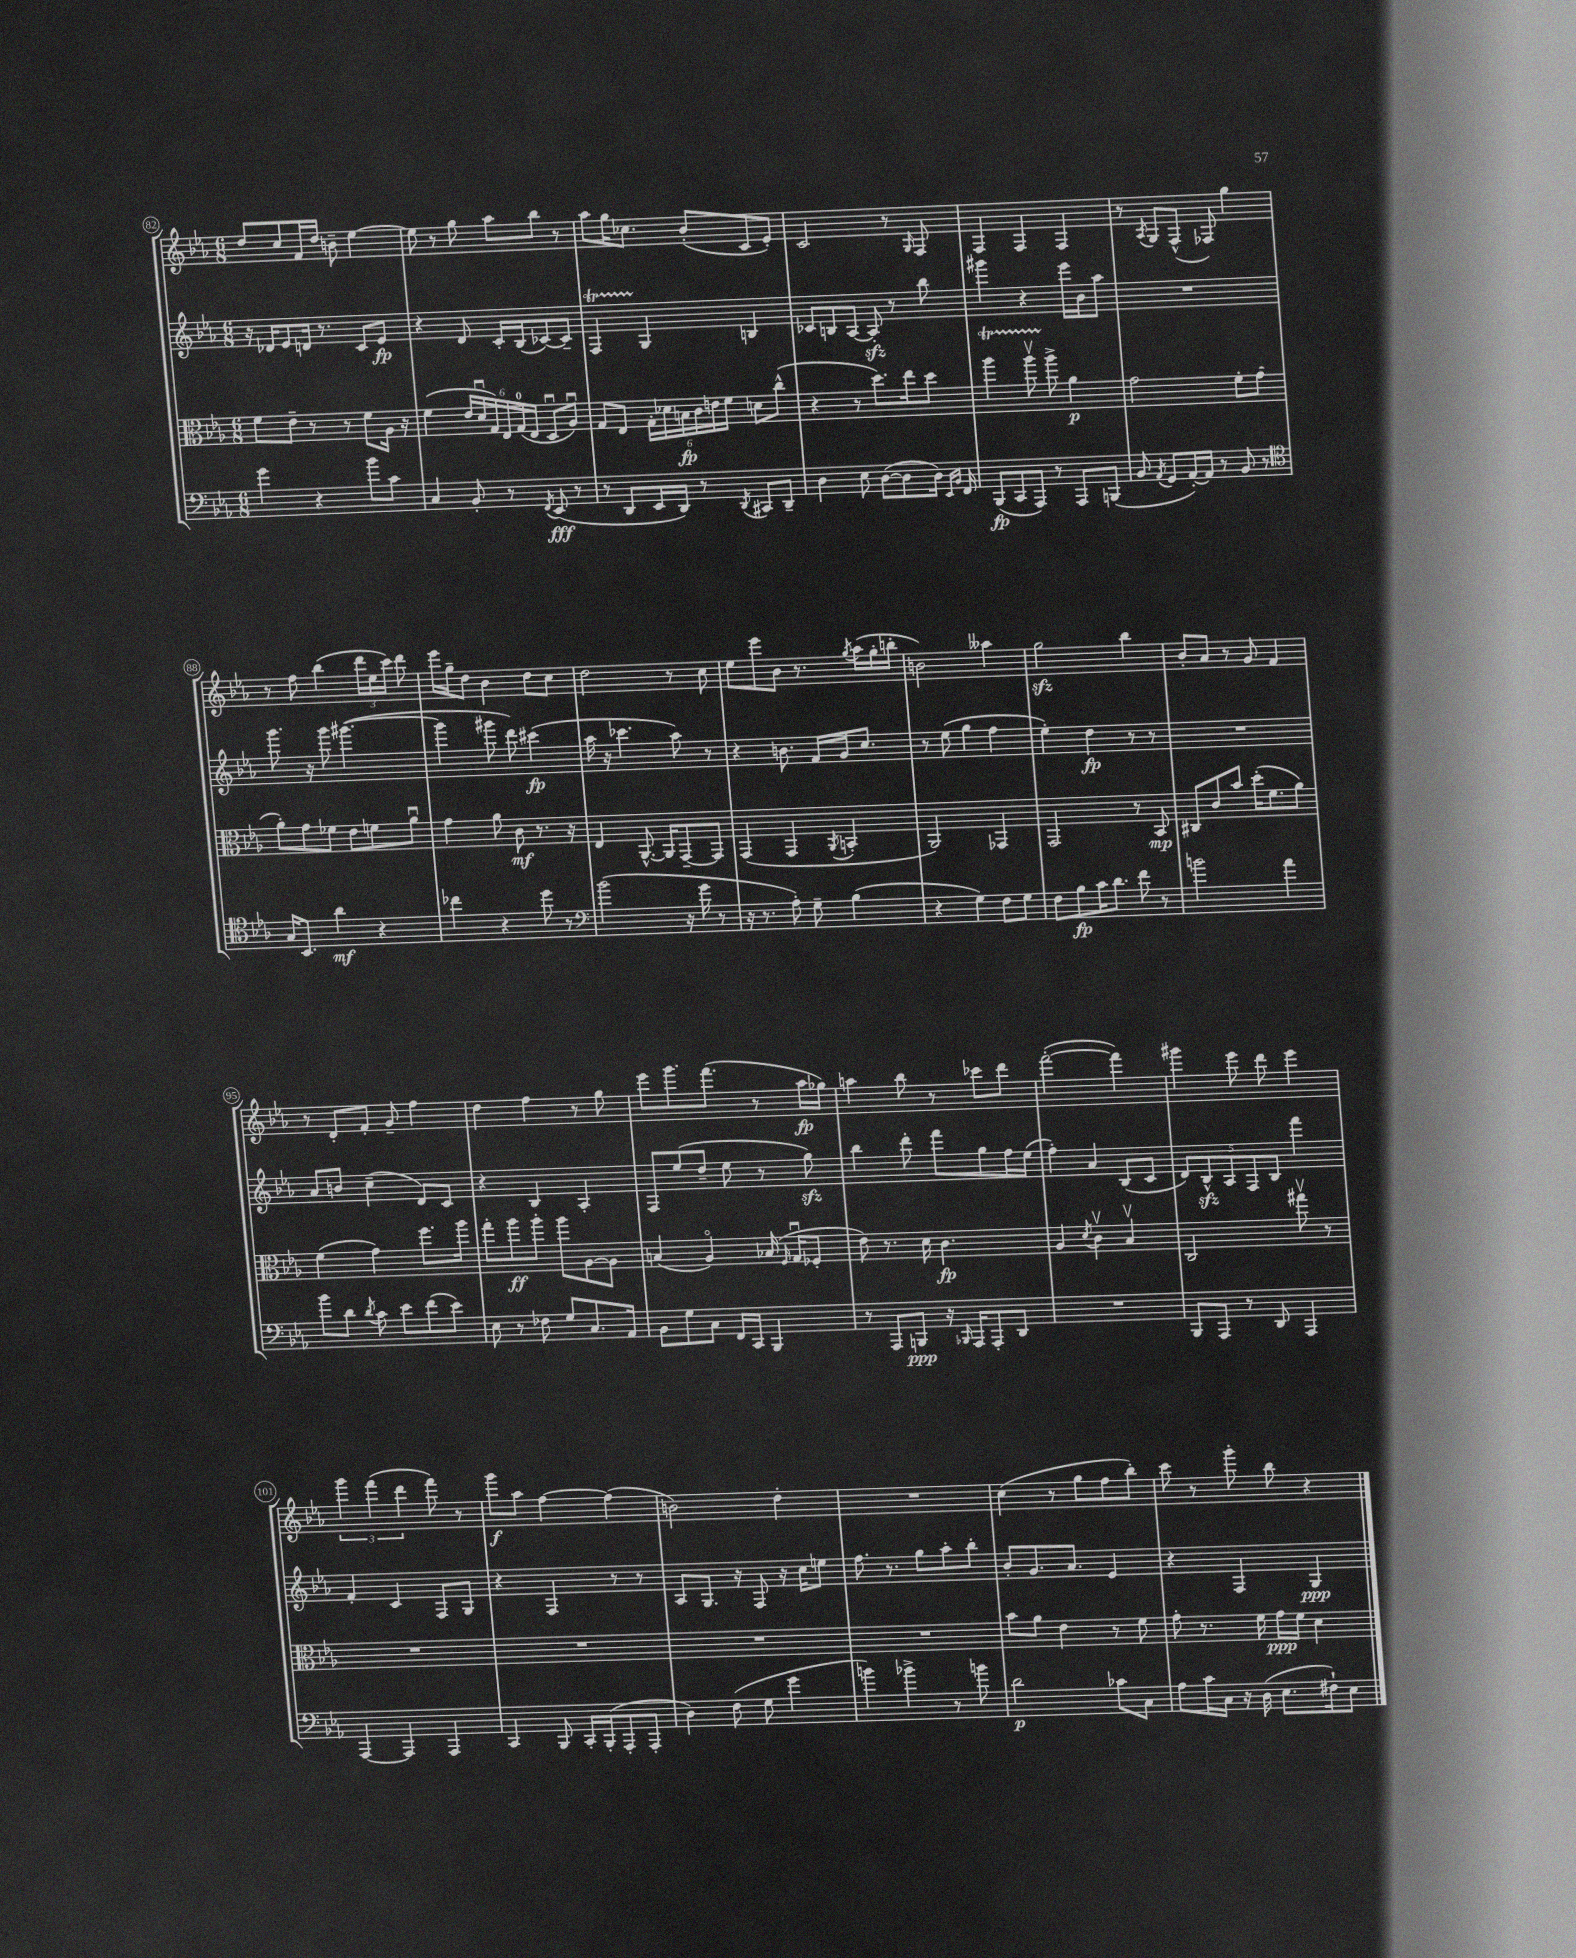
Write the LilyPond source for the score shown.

<<
\new StaffGroup <<
\new Staff = "s0" {
    \clef treble \key ees \major \numericTimeSignature \time 6/8
    \autoBeamOff d''8[ c''8 f'16 d''16] b'8-- ees''4~ |
    ees''8 r8 g''8 aes''8[ bes''8] r8 |
    aes''8[ g''16 ces''8.] bes'8[-.( c'8 ees'8]-.) |
    c'2 r8 \grace { g16 } f8 |
    f4 f4 f4 |
    r8 \acciaccatura { aes8 } g8[ f8]-^( fes8) g''4 |
    r8 f''8 bes''4( \tuplet 3/2 { d'''16[ ees''16 c'''16]) } d'''8 |
    ees'''16[ g''16-- d''8] bes'4 d''8[ c''8] |
    d''2 r8 c''8 |
    ees''8[ ees'''8 bes'8] r8. \acciaccatura { g''8 } aes''16[( g''16-. b''16]-. |
    b'2) aeses''4 |
    g''2\sfz bes''4 |
    bes'8[-. aes'8] r8 g'8 f'4 |
    r8 d'8[-. f'8]-. g'8-- f''4 |
    d''4 f''4 r8 g''8 |
    ees'''8[ g'''8. f'''8.]( r8 aes''16[\fp ges''16]) |
    a''4 bes''8 r8 ces'''8[ d'''8] |
    f'''2~-.( f'''4) |
    gis'''4 ees'''8 d'''8 ees'''4 |
    \tuplet 3/2 { g'''4 f'''4( d'''4 } f'''8) r8 |
    g'''8[\f aes''8] f''4~ f''4( |
    b'2) d''4-. |
    R2. |
    c''4( r8 g''8[ f''8 bes''8]-.) |
    c'''8 r8 g'''8-. bes''8 r4 \bar "|." |
}
\new Staff = "s1" {
    \clef treble \key ees \major \numericTimeSignature \time 6/8
    \autoBeamOff r16 des'16[ ees'8 d'16] r8. c'8[ ees'8]\fp |
    r4 d'8 c'16[-. bes16( ces'8~) ces'8]-- |
    f4\startTrillSpan g4\stopTrillSpan b4 |
    ces'8[ b8 aes8]~ aes8-.\sfz r8 bes''8 |
    gis'''4 r4 ees'''16[ bes'16 aes''8] |
    R2. |
    g'''8. r16 g'''8 gis'''4.~( |
    gis'''4 gis'''8 d'''8) cis'''4\fp( |
    aes''16 r16 ces'''4. aes''8) r8 |
    r4 b'8. f'16[ g'16 c''8.] |
    r8 ees''8( g''4 f''4 |
    ees''4-.) d''4\fp r8 r8 |
    R2. |
    aes'8[ b'8] c''4--( d'8[) c'8] |
    r4 bes4 aes4-. |
    f8[ ees''8( d''8]-- ees''8 r8 g''8\sfz) |
    bes''4 d'''8-. f'''8[ g''8 f''16 ees''16]( |
    f''4-.) aes'4 bes8[( c'8] |
    \tuplet 5/4 { d'8[) bes8-^\sfz aes8 f8 bes8] } f'''4 |
    f'4-. c'4 f8[ g8] |
    r4 f4 r8 r8 |
    aes8[ g8.] r16 f8 r16 c''16[ e''8] |
    f''8. r8. g''8[ aes''8-. bes''8]-. |
    bes'8[-. g'8. aes'8.] ees'4 |
    r4 f4 g4\ppp \bar "|." |
}
\new Staff = "s2" {
    \clef alto \key ees \major \numericTimeSignature \time 6/8
    \autoBeamOff f'8[ ees'8]-- r8 r8 f'8[ aes16] r16 |
    f'4( \tuplet 6/4 { ees'16[ d'16\downbow g16) ees16 g16-0( ees16] } d8[\downbow aes8]\downbow) |
    g8[ ees8] \tuplet 6/4 { g16[-. des'16 b16\fp c'16 e'16 f'16] } d'8[ c''8]-^( |
    r4 r8 d''8.[) ees''16 d''8] |
    aes''4\startTrillSpan aes''8\upbow aes''8->\stopTrillSpan aes'4\p |
    g'2 f'8[-. g'8]( |
    aes'8[-.) g'8 fes'8] ees'8[ f'8 aes'8]\downbow |
    g'4 aes'8 c'8\mf r8. r16 |
    ees4 aes,8.~-^ aes,16[ g,8~-- g,8] |
    g,4( g,4 \acciaccatura { aes,8 } b,4-. |
    aes,2) ges,4 |
    g,2 r8 bes,8\mp |
    cis8[ c'8 bes'8] d''16[-.( f'8. aes'8]) |
    f'4( g'4) f''8.[ aes''16] |
    g''8[-. aes''8\ff aes''8]-. aes''8[ aes8~ aes8] |
    b4( aes4\flageolet) bes16( \grace { f16 } g16[\downbow fes8]-. |
    ees'8) r8. d'16 c'4.\fp |
    aes4 \acciaccatura { d'8 } c'4\upbow bes4\upbow |
    c2 gis''8\upbow r8 |
    R2. |
    R2. |
    R2. |
    R2. |
    bes'8[ aes'8] ees'4 r8 f'8 |
    g'8-. r8. f'16 g'16[\ppp f'16] d'4 \bar "|." |
}
\new Staff = "s3" {
    \clef bass \key ees \major \numericTimeSignature \time 6/8
    \autoBeamOff g'4 r4 bes'8[ c'8] |
    c4 bes,8-. r8 \acciaccatura { f,8 } ees,8\fff( r8 |
    r8 d,8[ ees,16 d,16]) r8 \acciaccatura { d,8 } cis,8[ d,8]-- |
    d4 ees8 d8[~( d8 d16]) \grace { ees,16[ bes,16] } f,16 |
    bes,,8[\fp( c,8 aes,,8]) r8 aes,,8[ b,,8]( |
    bes,8 \acciaccatura { aes,8 } g,8[ aes,16~-.) aes,16] r8 bes,8 r8 |
    \clef tenor g16[ bes,8.] aes'4\mf r4 |
    ces''4 r4 d''8 r8 |
    \clef bass bes'2( r16 g'16 r8 |
    r16 r8. aes8-.) g8-- bes4( |
    r4 g4) f8[ g8] |
    f8[ bes8\fp c'16 d'8.] f'8 r8 |
    b'2 aes'4 |
    bes'8[ d'8] \acciaccatura { d'8 } c'8 ees'8[ f'8( ees'8]) |
    ees8 r8 fes8 g8[ c8. aes,16] |
    bes,8[ g8 c8] f,16[ c,16] bes,,4 |
    r8 aes,,8[ b,,8]\ppp r16 \grace { bes,,16 } aes,,16[ aes,,8-. d,8] |
    R2. |
    bes,,8[ aes,,8] r8 d,8 aes,,4 |
    aes,,4~ aes,,4 aes,,4 |
    c,4 bes,,8 c,16[-. bes,,16-.( aes,,8-. aes,,8]-. |
    d4) f8( g8 g'4 |
    b'4) bes'4-> r8 b'8 |
    d'2\p ces'8[ c8] |
    aes8[ c'16 c16] r16 d16( ees8.[ fis16-!) ees8] \bar "|." |
}
>>
>>
\layout { \context { \Score currentBarNumber = #82 \override BarNumber.stencil = #(make-stencil-circler 0.1 0.3 ly:text-interface::print) } }
